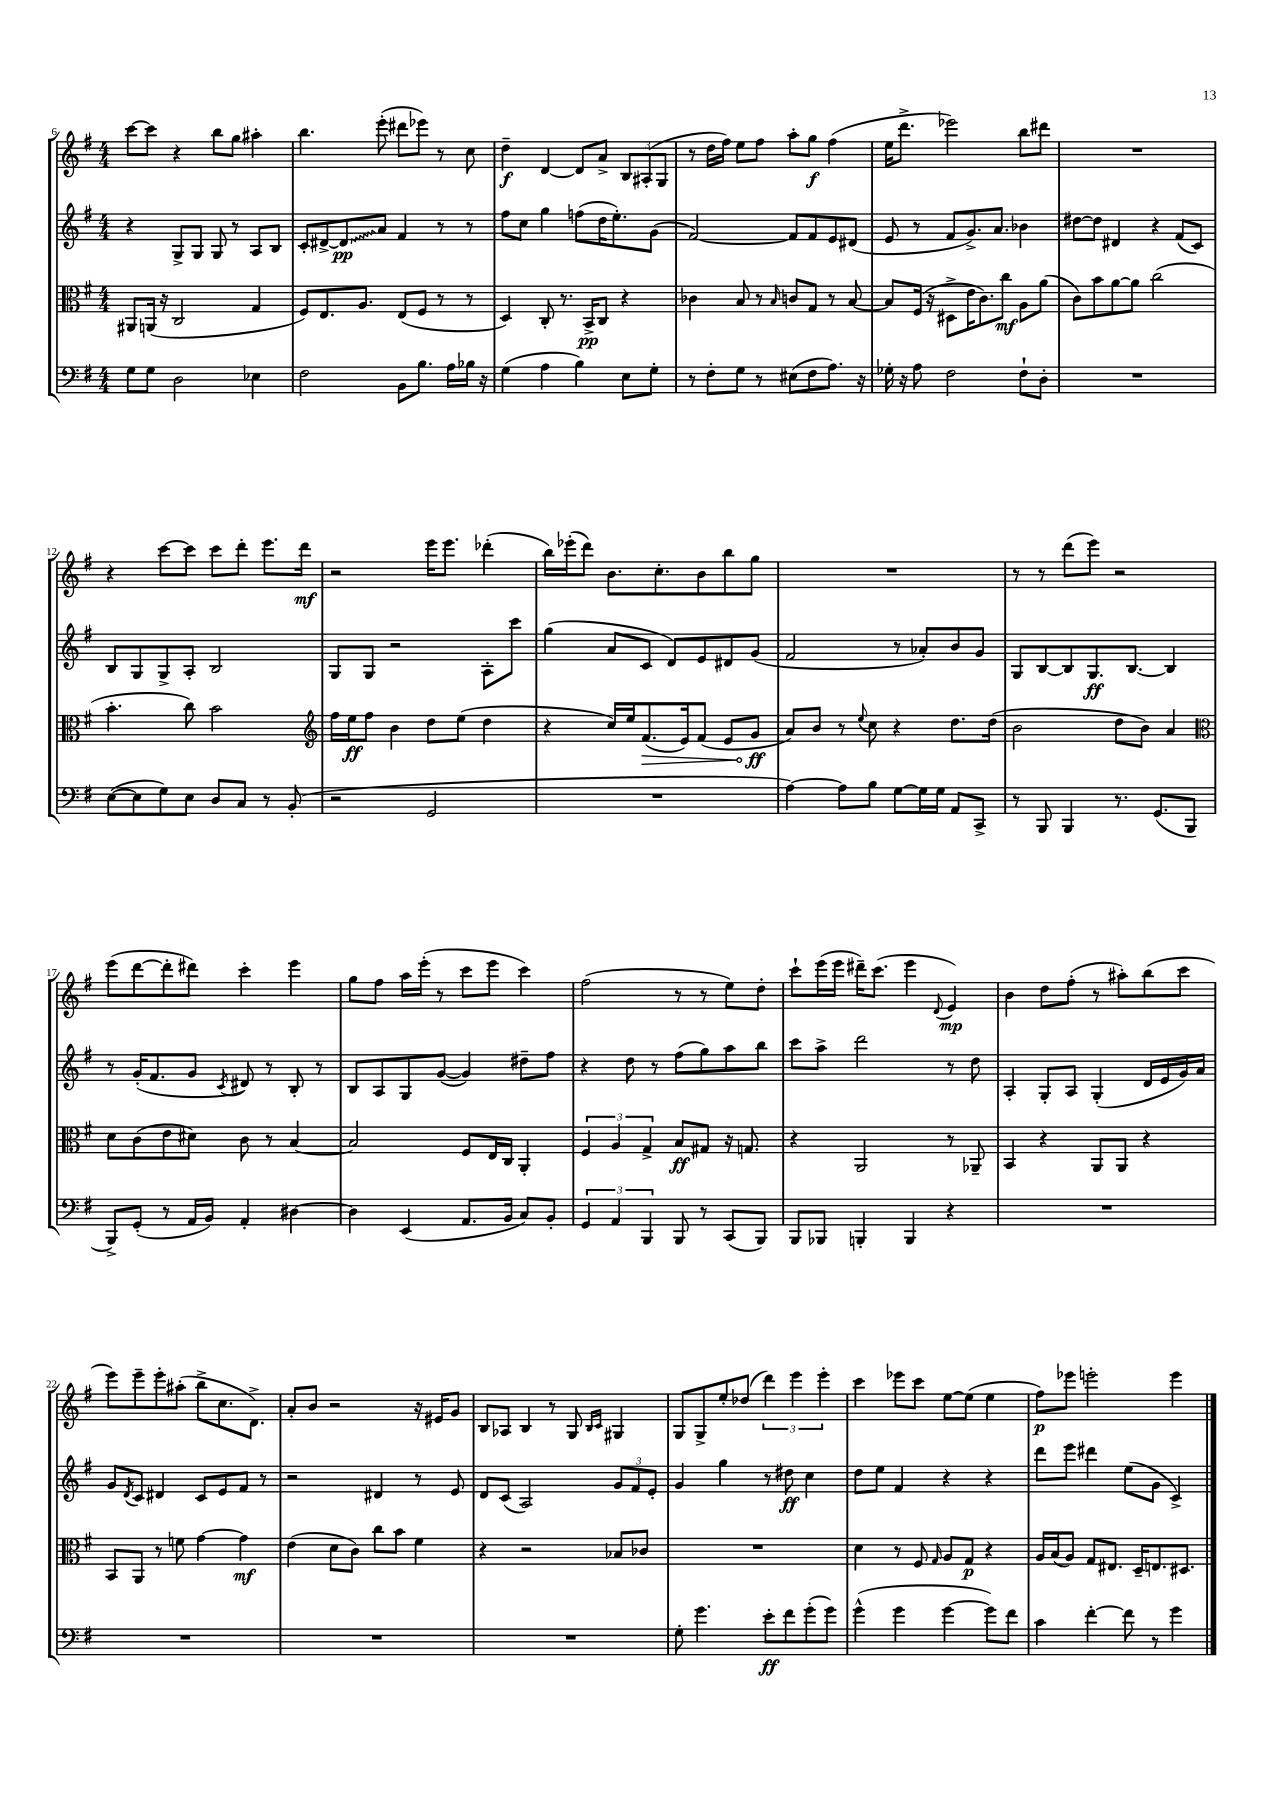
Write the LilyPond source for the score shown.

<<
\new StaffGroup <<
\new Staff = "s0" {
    \clef treble \key g \major \numericTimeSignature \time 4/4
    c'''8~ c'''8 r4 b''8 g''8 ais''4-. |
    b''4. e'''8-.( dis'''8 ees'''8) r8 c''8 |
    d''4--\f d'4~ d'8 a'8-> \tuplet 3/2 { b8 ais8-.( g8 } |
    r8 d''16 fis''16) e''8 fis''8 a''8-. g''8\f fis''4( |
    e''16 d'''8.-> ees'''2) b''8 dis'''8 |
    R1 |
    r4 c'''8~ c'''8 c'''8 d'''8-. e'''8. d'''16\mf |
    r2 e'''16 e'''8. des'''4-.( |
    b''16) ees'''16-.( d'''8) b'8. c''8.-. b'8 b''8 g''8 |
    R1 |
    r8 r8 d'''8( e'''8) r2 |
    e'''8( d'''8~ d'''8-. dis'''8) c'''4-. e'''4 |
    g''8 fis''8 a''16 e'''16-.( r8 c'''8 e'''8 c'''4) |
    fis''2( r8 r8 e''8) d''8-. |
    c'''8-! e'''16( e'''16 dis'''16--) c'''8.( e'''4 \appoggiatura { d'8 } e'4\mp) |
    b'4 d''8 fis''8-.( r8 ais''8-.) b''8( c'''8 |
    e'''8) e'''8-- e'''8-. ais''8-.( b''8-> c''8. d'8.->) |
    a'8-. b'8 r2 r16 eis'16 g'8 |
    b8 aes8 b4 r8 g8 \grace { b16 c'16 } gis4 |
    g8 g8-> e''8-. des''8( \tuplet 3/2 { d'''4) e'''4 e'''4-. } |
    c'''4 ees'''8 c'''8 e''8~ e''8( e''4 |
    fis''8\p) ees'''8 e'''2-. e'''4 \bar "|." |
}
\new Staff = "s1" {
    \clef treble \key g \major \numericTimeSignature \time 4/4
    r4 g8-> g8 g8 r8 a8 b8 |
    c'8-. dis'8~-> \once \override Glissando.style = #'zigzag dis'8\glissando\pp a'8 fis'4 r8 r8 |
    fis''8 c''8 g''4 f''8( d''16 e''8.-.) g'8( |
    fis'2~) fis'8 fis'8 e'8 dis'8( |
    e'8 r8 fis'8 g'8.->) a'8. bes'4 |
    dis''8~ dis''8 dis'4 r4 fis'8( c'8) |
    b8 g8 g8-> a8-. b2 |
    g8 g8 r2 a8-. c'''8 |
    g''4( a'8 c'8 d'8) e'8 dis'8 g'8( |
    fis'2 r8 aes'8-.) b'8 g'8 |
    g8 b8~ b8 g8.\ff b8.~ b4 |
    r8 g'16-.( fis'8. g'8 \acciaccatura { c'8 } dis'8) r8 b8-. r8 |
    b8 a8 g8 g'8~( g'4) dis''8-- fis''8 |
    r4 d''8 r8 fis''8( g''8) a''8 b''8 |
    c'''8 a''8-> d'''2 r8 d''8 |
    a4-. g8-. a8 g4-.( d'16 e'16 g'16) a'16 |
    g'8 \acciaccatura { d'8 } c'8 dis'4 c'8 e'8 fis'8 r8 |
    r2 dis'4 r8 e'8 |
    d'8 c'8( a2) \tuplet 3/2 { g'8 fis'8 e'8-. } |
    g'4 g''4 r8 dis''8\ff c''4 |
    d''8 e''8 fis'4 r4 r4 |
    d'''8 e'''8 dis'''4 e''8( g'8 c'4->) \bar "|." |
}
\new Staff = "s2" {
    \clef alto \key g \major \numericTimeSignature \time 4/4
    ais,8 a,16( r16 c2 g4 |
    fis8) e8. a8. e8( fis8 r8 r8 |
    d4) c8-. r8. b,16->\pp c8 r4 |
    ces'4 b8 r8 \grace { b16 } c'8 g8 r8 b8~ |
    b8 fis16( r16 dis8-> e'16 c'8.) c''8\mf a8 a'8( |
    c'8) b'8 a'8~ a'8 c''2( |
    b'4.-. c''8) b'2 |
    \clef treble fis''16 e''16\ff fis''8 b'4 d''8 e''8( d''4 |
    r4 c''16) e''16 \once \override Hairpin.circled-tip = ##t fis'8.\>( e'16) fis'8( e'8 g'8\ff\! |
    a'8) b'8 r8 \appoggiatura { e''8 } c''8 r4 d''8. d''16( |
    b'2 d''8 b'8) a'4 |
    \clef alto d'8 c'8( e'8 dis'8) c'8 r8 b4~ |
    b2 fis8 e16 c16 a,4-. |
    \tuplet 3/2 { fis4 a4 g4-> } b8\ff gis8 r16 g8. |
    r4 a,2 r8 aes,8-- |
    b,4 r4 a,8 a,8 r4 |
    b,8 a,8 r8 f'8 g'4~ g'4\mf |
    e'4( d'8 c'8) c''8 b'8 fis'4 |
    r4 r2 bes8 ces'8 |
    R1 |
    d'4 r8 fis8 \grace { g16 } a8 g8\p r4 |
    a16 b16( a8) g8 eis8. d16-- e8. dis8. \bar "|." |
}
\new Staff = "s3" {
    \clef bass \key g \major \numericTimeSignature \time 4/4
    g8 g8 d2 ees4 |
    fis2 b,8 b8. a16 bes16 r16 |
    g4( a4 b4) e8 g8-. |
    r8 fis8-. g8 r8 eis8( fis8 a8.) r16 |
    ges16-. r16 a8 fis2 fis8-! d8-. |
    R1 |
    e8~( e8 g8) e8 d8 c8 r8 b,8-.( |
    r2 g,2 |
    R1 |
    a4~) a8 b8 g8~ g16 g16 a,8 c,8-> |
    r8 b,,8 b,,4 r8. g,8.( b,,8 |
    b,,8->) g,8-.( r8 a,16 b,16) a,4-. dis4~ |
    dis4 e,4( a,8. b,16 c8) b,8-. |
    \tuplet 3/2 { g,4 a,4 b,,4 } b,,8 r8 c,8( b,,8) |
    b,,8 bes,,8 b,,4-. b,,4 r4 |
    R1 |
    R1 |
    R1 |
    R1 |
    g8-. g'4. e'8-.\ff fis'8 g'8-.( g'8) |
    g'4-^( g'4 g'4~ g'8) fis'8 |
    c'4 fis'4~-. fis'8 r8 g'4 \bar "|." |
}
>>
>>
\layout { \context { \Score currentBarNumber = #6 } }
